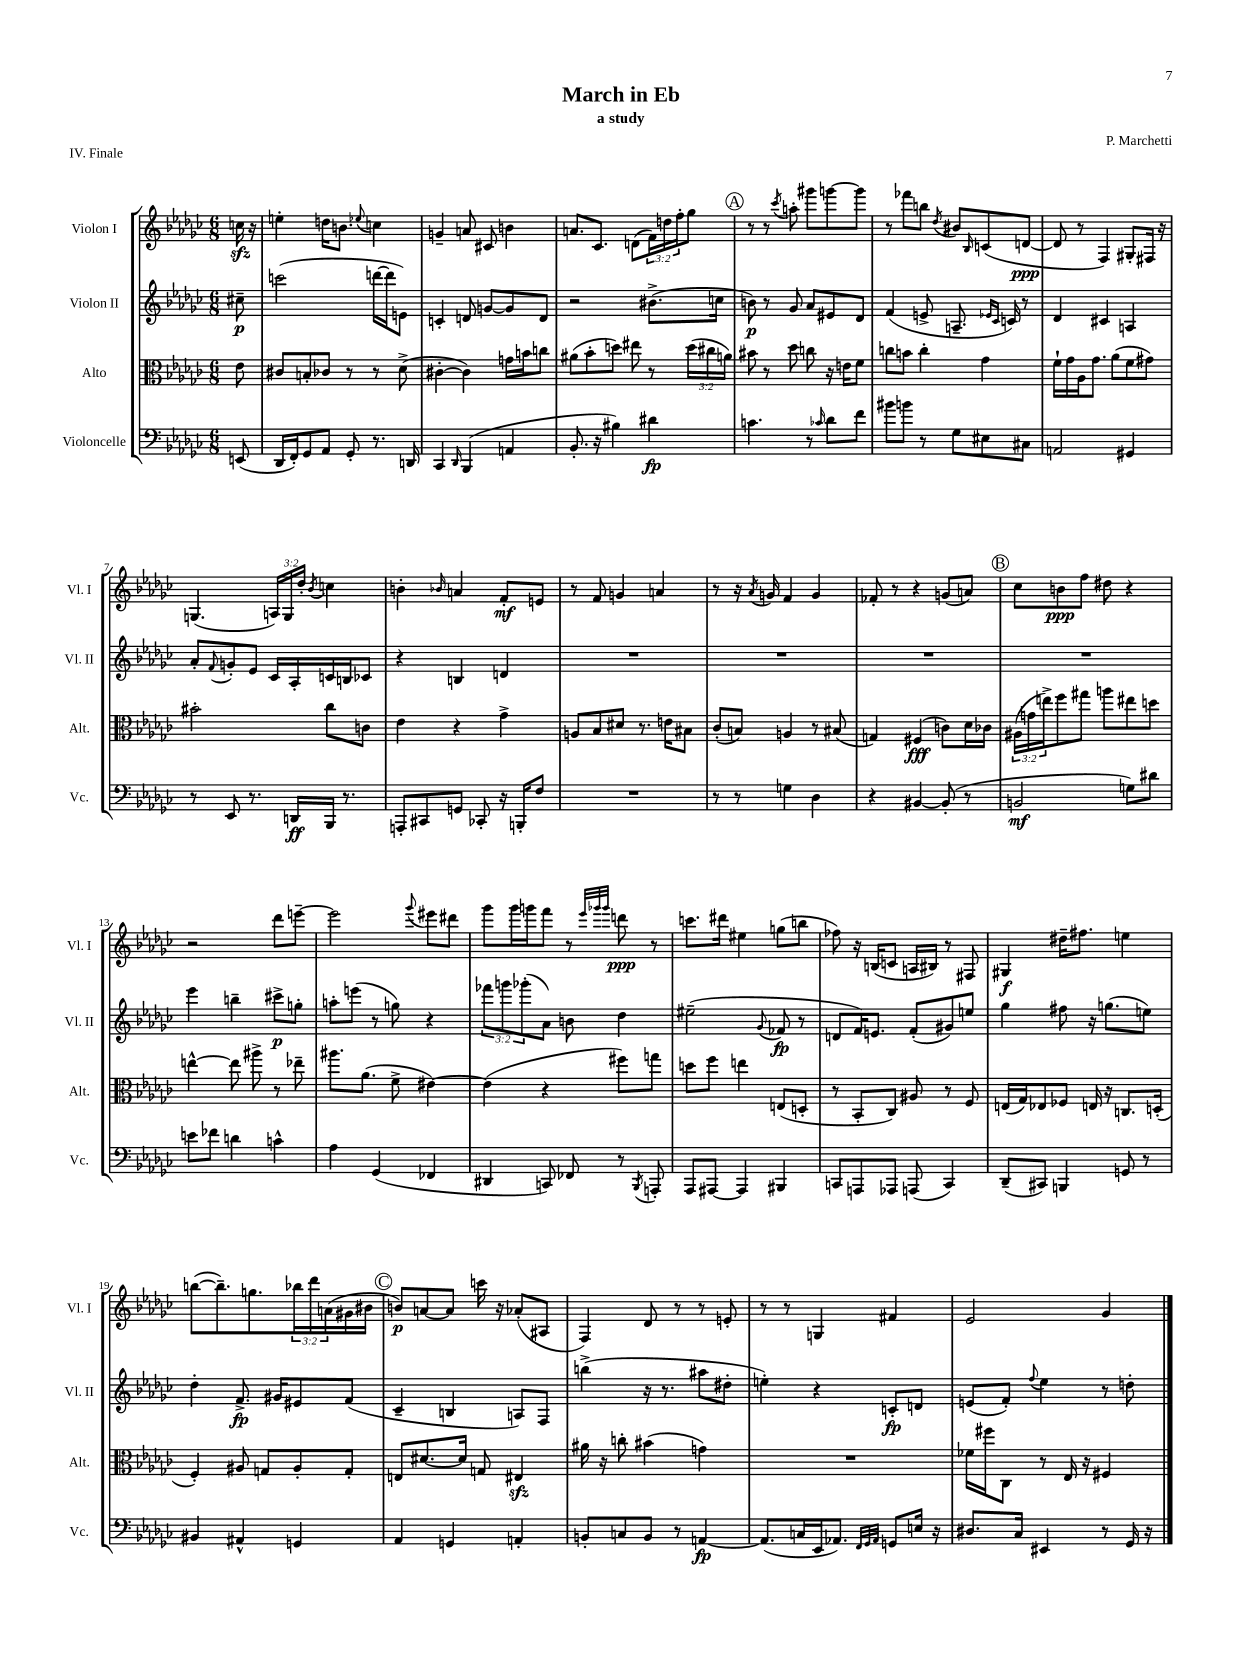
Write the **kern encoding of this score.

**kern	**kern	**kern	**kern
*staff4	*staff3	*staff2	*staff1
*clefF4	*clefC3	*clefG2	*clefG2
*k[b-e-a-d-g-c-]	*k[b-e-a-d-g-c-]	*k[b-e-a-d-g-c-]	*k[b-e-a-d-g-c-]
*M6/8	*M6/8	*M6/8	*M6/8
(8EE	8e-	8cc#~	16cc
.	.	.	16r
=	=	=	=
16DD-	8c#	(2ccc	4ee'
16FF')	.	.	.
8GG-	8B'	.	.
8AA-	8c-	.	16dd
.	.	.	8.b
8GG-'	8r	.	.
.	.	.	8qqee-
8.r	8r	[16ddd	4cc
.	.	16ddd]	.
.	(8d-^	8e)	.
16DD	.	.	.
=	=	=	=
4CC-	[4c#'	4c'	4g~
16qqDD-	.	.	.
(4BBB-	4c#])	8d	8a
.	.	[8g	8c#
4AA	16g	8g]	4b
.	16b	.	.
.	8cc	8d	.
=	=	=	=
8.BB-'	(8a#	2r	8.a
.	8b-'	.	.
16r	.	.	8.c-
4B#)	8dd)	.	.
.	8ee#	.	(8d
4d#	8r	(8.b#^	24f)
.	.	.	24dd
.	.	.	24ff'
.	(24dd	.	8gg-
.	24cc#	.	.
.	.	16cc	.
.	24a)	.	.
=	=	=	=
4.c	8b#	8b)	8r
.	8r	8r	8r
.	.	.	8qccc-
.	8dd-	8g-	8aa'
8r	8cc	8a-	8ggg#
16qqc-	.	.	.
8d-	16r	8e#	[8ggg
.	16e	.	.
8f	8f	8d-	8ggg]
=	=	=	=
8b#	8cc	(4f	8r
8b	8b	.	8fff-
8r	4cc'	8e^	8bb
.	.	.	8qdd-
8G-	.	8.A~	8b#
.	.	.	16qqB-
8E#	4g-	.	(8c
.	.	16qqe-	.
.	.	16qqc-	.
.	.	16c)	.
8C#	.	8r	[8d
=	=	=	=
2AA	16f`	4d-	8d]
.	16g-	.	.
.	16A-	.	8r
.	8.g-	.	.
.	.	4c#	4F)
.	(8a-	.	.
4GG#	8f	4A	8G#'
.	8g#)	.	16F#
.	.	.	16r
=	=	=	=
8r	2b#'	8a-'	(4.G
.	.	8qqf	.
8EE-	.	8g'	.
8.r	.	8e-	.
.	.	16c-	24A)
.	.	.	24G
16DD	.	16A-'	.
.	.	.	24dd-'
.	.	.	8qb-
16BBB-	8cc-	16c	4cc
8.r	.	16B	.
.	8c	8c-	.
=	=	=	=
8AAA'	4e-	4r	4b'
8CC#	.	.	.
.	.	.	16qqb-
8GG	4r	4B	4a
8CC-'	.	.	.
16r	4g-^	4d	8f'
16BBB'	.	.	.
8F	.	.	8e
=	=	=	=
2.r	8A	2.r	8r
.	8B-	.	8f
.	8d#	.	4g
.	8.r	.	.
.	.	.	4a
.	16e	.	.
.	8B#	.	.
=	=	=	=
8r	(8c-'	2.r	8r
8r	8B)	.	16r
.	.	.	8qa-
.	.	.	16g
4G	4A	.	4f
4D-	8r	.	4g
.	(8B#	.	.
=	=	=	=
4r	4G)	2.r	8f-'
.	.	.	8r
[4BB#	(4F#	.	4r
(8BB#']	8c)	.	(8g
8r	16d-	.	8a)
.	16c-	.	.
=	=	=	=
2BB	(24A#	2.r	8cc-
.	24g	.	.
.	24ee^)	.	.
.	8ff	.	8b
.	8gg#	.	8ff
.	8aa	.	8dd#
8G)	8ee#	.	4r
8d#	8dd	.	.
=	=	=	=
8e	[4ee^^	4eee-	2r
8f-	.	.	.
4d	8ee]	4bb~	.
.	8aa#^	.	.
4c^^	8r	8ccc#^	8ddd-
.	8ee-~	8gg'	[8eee~
=	=	=	=
4A-	8.aa#	8aa'	2eee]
.	.	(8eee	.
.	(8.a-	.	.
(4GG-	.	8r	.
.	8f^	8gg)	.
.	.	.	8qqggg-
4FF-	[4e#)	4r	8eee#
.	.	.	8ddd#
=	=	=	=
4DD#	(4e#]	12fff-	8ggg-
.	.	12ggg	.
.	.	.	16ggg-
.	.	(12ggg-'	.
.	.	.	16ggg
8CC)	4r	8a-)	8fff
8FF-	.	8b	8r
.	.	.	32qqeee-
.	.	.	32qqggg-
.	.	.	32qqggg-
8r	8ff#)	4dd-	8ddd
8qBBB-	.	.	.
8AAA'	8gg	.	8r
=	=	=	=
8AAA-	8dd	(2ee#~	8.ccc
[8AAA#	8ff	.	.
.	.	.	16ddd#
4AAA#]	4ee	.	4ee#
.	.	8qqg-	.
4BBB#	(8E	8f-	(8gg
.	8D'	8r	8bb
=	=	=	=
8CC	8r	8d	8ff-)
8AAA	8BB-'	16f)	16r
.	.	8.e	(16B
8AAA-	8C-)	.	8c
(8AAA	8A#	(8f'	16A
.	.	.	16B#)
4CC)	8r	8g#)	8r
.	8F	8ee	8F#
=	=	=	=
(8DD-~	(16E	4gg-	4G#
.	16G-)	.	.
8CC#)	8E-	.	.
4BBB	8F-	8ff#	16dd#~
.	.	.	8.ff#
.	16E	16r	.
.	16r	(8.gg	.
8GG	8.C	.	4ee
8r	.	8ee)	.
.	(16D'	.	.
=	=	=	=
4BB#	4F')	4dd-'	([8bb
.	.	.	8.bb~])
4AA#^^	8A#	8.f^	.
.	.	.	8.gg
.	8G	.	.
.	.	16g#	.
4GG	8A#'	8e#	24bb-
.	.	.	24ddd-
.	.	.	(24a
.	8G'	(8f	16g#
.	.	.	16b#
=	=	=	=
4AA-	8E	4c-~	8b)
.	[8.d#	.	[8a
4GG	.	4B	8a]
.	16d#]	.	.
.	8G	.	16ccc
.	.	.	16r
4AA'	4E#	8A)	(8a-'
.	.	8F	8A#
=	=	=	=
8BB'	16a#	(4bb^	4F)
.	16r	.	.
8C	8cc'	.	.
8BB	(4b#	16r	8d-
.	.	8.r	.
8r	.	.	8r
[4AA	4g)	8aa#	8r
.	.	8dd#'	8e'
=	=	=	=
(8.AA]	2.r	4ee')	8r
.	.	.	8r
16C	.	.	.
16EE-	.	4r	4G
8.AA-)	.	.	.
32qqFF	.	.	.
32qqGG-	.	.	.
32qqAA-	.	.	.
8GG	.	8c'	4f#
16E	.	8d	.
16r	.	.	.
=	=	=	=
8.D#	16f-	(8e	2e-
.	16ff#	.	.
.	8C-	8f')	.
16C-	.	.	.
.	.	8qqff	.
4EE#	8r	4ee-	.
.	16E-	.	.
.	16r	.	.
8r	4F#	8r	4g-
16GG-	.	8dd'	.
16r	.	.	.
==	==	==	==
*-	*-	*-	*-
